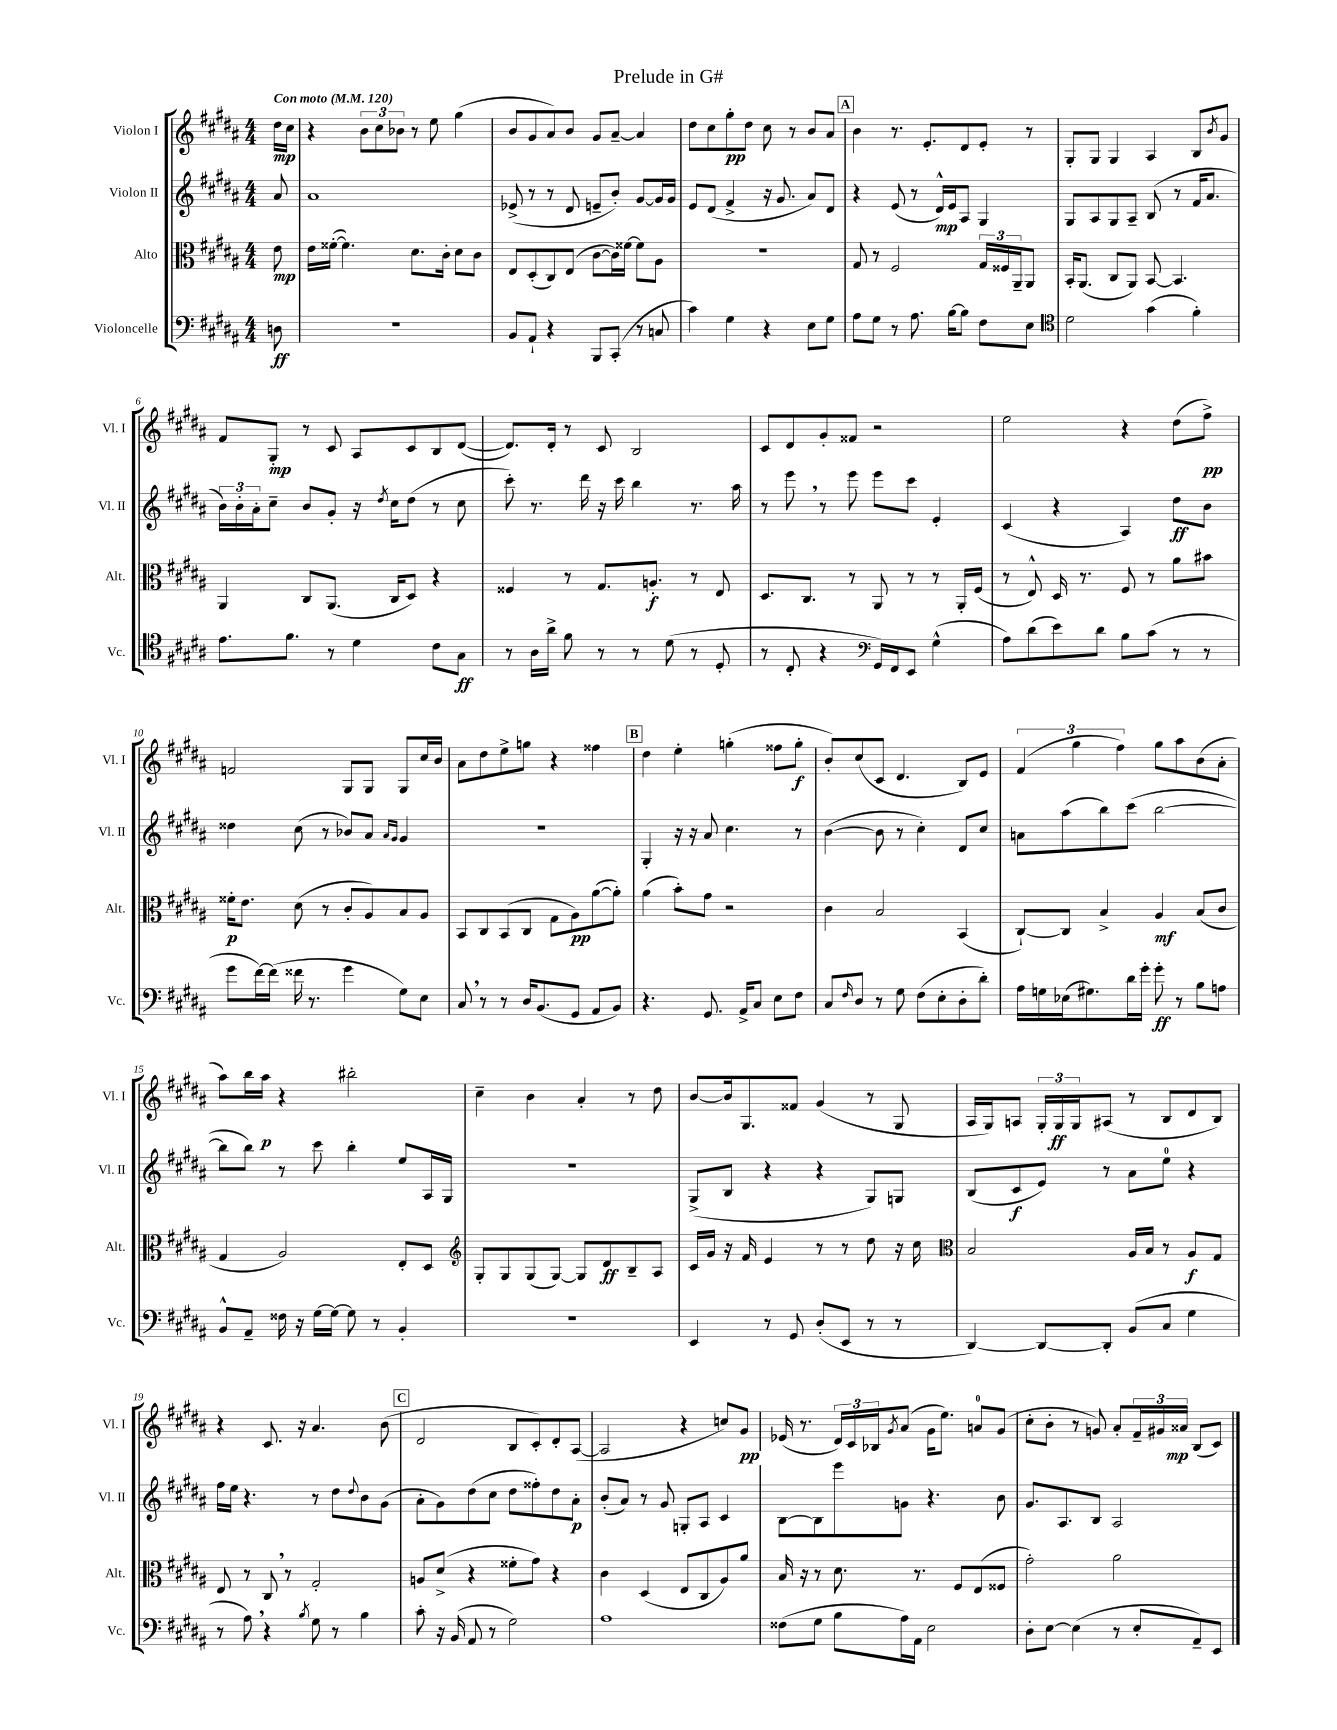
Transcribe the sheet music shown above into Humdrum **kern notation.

**kern	**kern	**kern	**kern
*staff4	*staff3	*staff2	*staff1
*clefF4	*clefC3	*clefG2	*clefG2
*k[f#c#g#d#a#]	*k[f#c#g#d#a#]	*k[f#c#g#d#a#]	*k[f#c#g#d#a#]
*M4/4	*M4/4	*M4/4	*M4/4
*MM120	*MM120	*MM120	*MM120
8D	8e	8a#	16dd#
.	.	.	16cc#
=	=	=	=
1r	16e	1a#	4r
.	([16f##'	.	.
.	4.f##])	.	.
.	.	.	12b
.	.	.	12cc#
.	.	.	12b-
.	8.d#	.	8r
.	.	.	8ee
.	16c#'	.	.
.	8d#	.	(4gg#
.	8c#	.	.
=	=	=	=
8BB	8E	(8e-^	8b
8AA#`	(8D#'	8r	8g#
4r	8C#)	8r	8a#)
.	(8E	8d#	8b
8BBB	[8c#	8e~	8g#
(8CC#'	16c#])	8b')	[8a#~
.	[16f##	.	.
8r	8f##]	[8g#	4a#]
8C	8A#	16g#]	.
.	.	16g#	.
=	=	=	=
4c#)	1r	8e	8dd#
.	.	(8d#	8cc#
4G#	.	4f#^	8gg#'
.	.	.	8dd#
4r	.	16r	8cc#
.	.	8.g#	.
.	.	.	8r
8E	.	8a#)	8b
8G#	.	8d#	8a#
=	=	=	=
8A#	8G#	4r	4b
8G#	8r	.	.
8r	2F#	(8e	8.r
8.A#	.	8r	.
.	.	.	8.e'
.	.	16d#^^)	.
[16B	.	16e	.
8B]	.	8A#	8d#
8F#	24G#	4G#	8e'
.	24F##	.	.
.	24AA#~	.	.
8E	8AA#	.	8r
=	=	=	=
*clefC4	*	*	*
2d#	16BB'	8G#	8G#'
.	(8.AA#	.	.
.	.	8A#	8G#
.	8C#	8G#	4G#
.	8AA#)	8A#~	.
(4g#	[8BB	(8B	4A#
.	4.BB]	8r	.
4f#')	.	16f#	8B
.	.	8.a#	.
.	.	.	8qb
.	.	.	8g#
=	=	=	=
8.e	4AA#	24b)	8f#
.	.	24b'	.
.	.	24a#'	.
.	.	8cc#~	8G#'
8.f#	.	.	.
.	8C#	8b	8r
8r	(8.AA#	8g#'	8c#
4d#	.	16r	8A#
.	.	8qdd#	.
.	16C#	16cc#	.
.	8D#)	(8dd#	8c#
8c#	4r	8r	8B
8G#	.	8cc#	([8d#
=	=	=	=
8r	4F##	8ccc#')	8.d#])
16A#	.	8.r	.
16a#^	.	.	16d#'
8f#	8r	.	8r
.	.	16ddd#	.
8r	8.G#	16r	8c#
.	.	16ccc#	.
8r	.	4bb	2B
.	8.A'	.	.
(8d#	.	.	.
8r	8r	8.r	.
8D#'	8E	.	.
.	.	16aa#	.
=	=	=	=
8r	8.D#	8r	8c#
8C#'	.	8eee	8d#
.	8.C#	.	.
4r	.	8r	8g#'
.	8r	8eee	8f##
*clefF4	*	*	*
16GG#)	8AA#	8eee	2r
16FF#	.	.	.
8EE	8r	8ccc#	.
(4G#^^	8r	4e'	.
.	16AA#'	.	.
.	(16F#	.	.
=	=	=	=
8A#)	8r	(4c#	2ee
(8d#	8E^^)	.	.
8e)	16D#	4r	.
.	8.r	.	.
8d#	.	.	.
8B	8F#	4A#)	4r
(8c#	8r	.	.
8r	8a#	8dd#	(8dd#
8r	8b#	8b	8ff#^)
=	=	=	=
8g#	16f##'	4dd##	2f
.	8.e	.	.
[16f#)	.	.	.
(16f#]	.	.	.
16f##	(8d#	(8cc#	.
8.r	.	.	.
.	8r	8r	.
4g#	8c#'	8b-)	8G#
.	8A#)	8a#	8G#
.	.	16qqa#	.
.	.	16qqg#	.
8G#)	8B	4g#	8G#
8E	8A#	.	16cc#
.	.	.	16b
=	=	=	=
8C#	8BB	1r	8a#
8r	8C#	.	8dd#
8r	(8BB	.	8ee^
16D#	8C#	.	8gg
(8.BB	.	.	.
.	8G#	.	4r
8GG#	8A#)	.	.
8AA#	([8a#	.	4ff##
8BB)	8a#'])	.	.
=	=	=	=
4.r	(4a#	4G#'	4dd#
.	8b')	16r	4ee'
.	.	16r	.
8.GG#	8g#	8a#	.
.	2r	4.cc#	(4gg'
16AA#^	.	.	.
8C#	.	.	.
8E	.	.	8ff##
8F#	.	8r	8gg'
=	=	=	=
8C#	4c#	([4b	8b')
16qqF#	.	.	.
8D#	.	.	(8cc#
8r	2B	8b]	8c#
8G#	.	8r	4.d#
(8F#	.	4cc#')	.
8E'	.	.	.
8D#'	(4BB	8d#	8B)
8d#')	.	8cc#	8e
=	=	=	=
16A#	[8C#`)	8a	(6f#
16G	.	.	.
(16E-	8C#]	(8aa#	.
.	.	.	6gg#
8.G#)	.	.	.
.	4B^	8bb)	.
.	.	.	6ff#)
16d#	.	(8ccc#	.
16g#'	.	.	.
8g#'	4A#	[2bb	8gg#
8r	.	.	8aa#
8B	(8B	.	(8b
8A	8c#	.	8a#'
=	=	=	=
8BB^^	4G#	8bb]	8aa#)
8AA#~	.	8bb)	16bb
.	.	.	16aa#
16F##	2A#)	8r	4r
16r	.	.	.
[16G#	.	8ccc#	.
16G#_	.	.	.
8G#]	.	4bb'	2bb#'
8r	.	.	.
4BB'	8E'	8ee	.
.	8D#	16A#	.
.	.	16G#	.
=	=	=	=
*	*clefG2	*	*
1r	8G#'	1r	4cc#~
.	8G#	.	.
.	(8G#	.	4b
.	[8G#)	.	.
.	8G#]	.	4a#'
.	8d#	.	.
.	8B~	.	8r
.	8A#	.	8dd#
=	=	=	=
4EE	16c#	(8G#^	[8b
.	16g#	.	.
.	16r	8B	16b]
.	16f#	.	8.G#
8r	4e	4r	.
8GG#	.	.	8f##
(8D#'	8r	4r	(4g#
8EE	8r	.	.
8r	8dd#	8G#)	8r
8r	16r	8G	8G#
.	16cc#	.	.
=	=	=	=
*	*clefC3	*	*
[4DD#)	2B	(8B	16A#
.	.	.	16G#)
.	.	8c#	8A
8DD#_	.	8e)	24G#'
.	.	.	24G#
.	.	.	24G#
8DD#']	.	8r	(8A#
(8BB	16A#	8a#	8r
.	16B	.	.
8C#	8r	8ee	8B
4G#	8A#	4r	8d#
.	8G#	.	8B)
=	=	=	=
8r	8E	16ff#	4r
.	.	16ee	.
8A#)	8r	4.r	.
4r	8C#	.	8.c#
.	8r	.	.
.	.	.	16r
8qB	.	.	.
8G#	2G#'	8r	4.a#
8r	.	8dd#	.
.	.	8qqdd#	.
4B	.	8b	.
.	.	(8g#	(8b
=	=	=	=
8c#'	8A	8a#'	2d#
16r	(8d#^	8g#)	.
(16BB	.	.	.
8AA#	4r	(8dd#	.
8r	.	8cc#	.
2G#)	8f##'	8dd#	8B
.	8g#)	8ff##')	8c#')
.	4r	8dd#	8d#'
.	.	8a#'	([8A#
=	=	=	=
1A#	4c#	(8b'	2A#]
.	.	8a#)	.
.	(4D#	8r	.
.	.	8g#	.
.	8E	8G'	4r
.	8C#	8A#	.
.	8A#)	4c#	8cc)
.	8a#	.	8g#
=	=	=	=
(8F##	16B	[8B	(16e-
.	16r	.	8.r
8G#	8r	8B]	.
8B	8.d#	8eee	24d#)
.	.	.	24c#
.	.	.	24B-
.	.	.	8qg#
16A#)	.	8g	(8a#
16AA#	8.r	.	.
2E	.	4.r	16g#
.	.	.	8.ee)
.	8F#	.	.
.	(8E	.	8a
.	8F##	8b	(8g#
=	=	=	=
8D#'	2g#')	8.g#	8cc#'
[8E	.	.	8b'
.	.	8.A#	.
(4E]	.	.	8r
.	.	8B	8g)
8r	2a#	2A#	8a#'
8E'	.	.	24f#~
.	.	.	24g#
.	.	.	24a##
8AA#~)	.	.	(8B
8EE	.	.	8c#)
==	==	==	==
*-	*-	*-	*-
